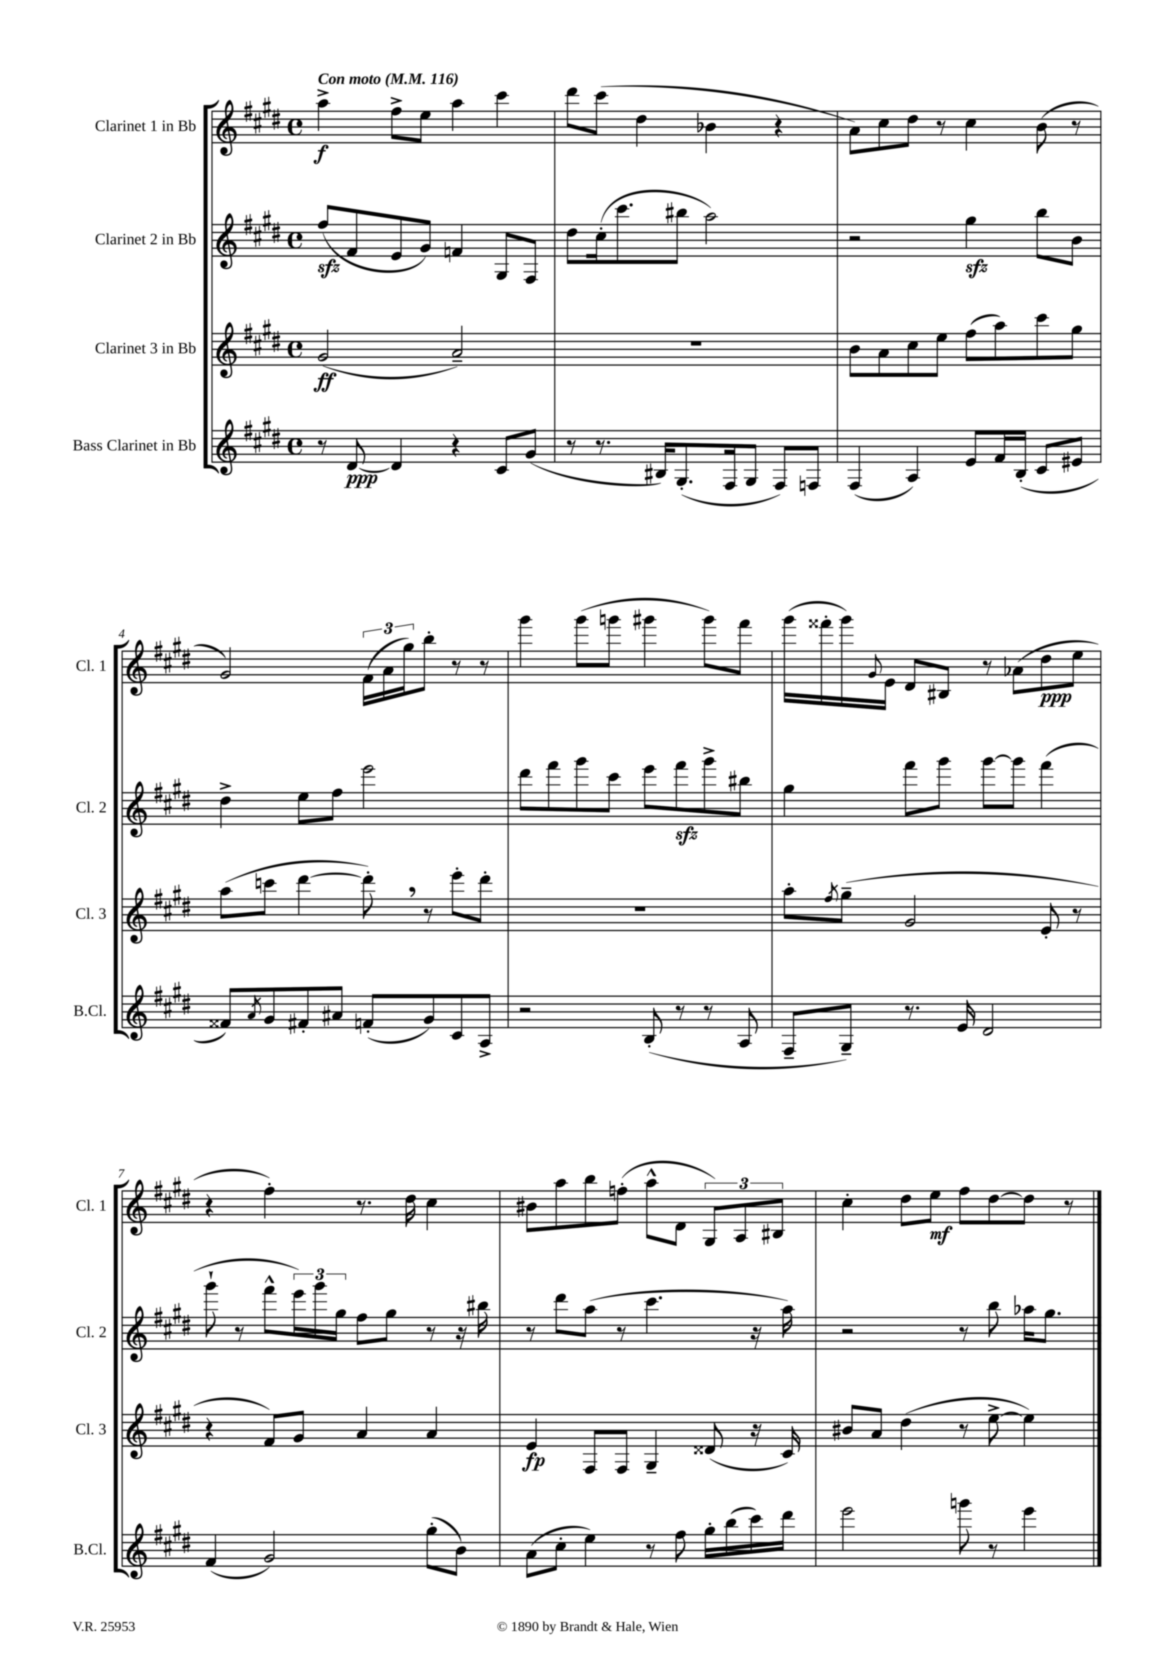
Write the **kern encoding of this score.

**kern	**dynam	**kern	**dynam	**kern	**kern	**dynam
*part4	*part4	*part3	*part3	*part2	*part1	*part1
*staff4	*staff4	*staff3	*staff3	*staff2	*staff1	*staff1
*I"Bass Clarinet in Bb	*	*I"Clarinet 3 in Bb	*	*I"Clarinet 2 in Bb	*I"Clarinet 1 in Bb	*
*I'B.Cl.	*	*I'Cl. 3	*	*I'Cl. 2	*I'Cl. 1	*
*clefG2	*	*clefG2	*	*clefG2	*clefG2	*
*k[f#c#g#d#]	*	*k[f#c#g#d#]	*	*k[f#c#g#d#]	*k[f#c#g#d#]	*
*M4/4	*	*M4/4	*	*M4/4	*M4/4	*
*met(c)	*	*met(c)	*	*met(c)	*met(c)	*
*MM116	*	*MM116	*	*MM116	*MM116	*
=1	=1	=1	=1	=1	=1	=1
!	!	!	!	!	!LO:TX:a:B:t=Con moto	!
8r	.	(2g#/	ff	(8ff#zz/L	4aa^\	f
[8d#/	ppp	.	.	8f#/	.	.
4d#/]	.	.	.	8e/	8ff#^\L	.
.	.	.	.	8g#/J)	8ee\J	.
4r	.	2a~/)	.	4fn/	4aa\	.
8c#/L	.	.	.	8G#/L	4ccc#\	.
(8g#/J	.	.	.	8F#/J	.	.
=2	=2	=2	=2	=2	=2	=2
8r	.	1r	.	8dd#\L	8ddd#\L	.
8.r	.	.	.	(16cc#'\k	(8ccc#\J	.
.	.	.	.	8.ccc#\	.	.
.	.	.	.	.	4dd#\	.
16B#X/KL)	.	.	.	.	.	.
(8.G#'/	.	.	.	8bb#X\J	.	.
.	.	.	.	2aa\)	4b-X\	.
16F#/k	.	.	.	.	.	.
8G#/J	.	.	.	.	.	.
8F#/L)	.	.	.	.	4r	.
8Fn/J	.	.	.	.	.	.
=3	=3	=3	=3	=3	=3	=3
(4F#/	.	8b\L	.	2r	8a\L)	.
.	.	8a\	.	.	8cc#\	.
4A/)	.	8cc#\	.	.	8dd#\J	.
.	.	8ee\J	.	.	8r	.
8e/L	.	(8ff#\L	.	4gg#zz\	4cc#\	.
16f#/L	.	8aa\)	.	.	.	.
(16B'/JJ	.	.	.	.	.	.
8c#/L	.	8ccc#\	.	8bb\L	(8b\	.
8e#X/J	.	8gg#\J	.	8b\J	8r	.
!!LO:LB:g=z
=4	=4	=4	=4	=4	=4	=4
8f##X/L)	.	(8aa\L	.	4dd#^\	2g#/)	.
8qa/	.	.	.	.	.	.
8g#/	.	8cccn\J	.	.	.	.
8f#X'/	.	[4ddd#\	.	8ee\L	.	.
8a#X/J	.	.	.	8ff#\J	.	.
(8fn'/L	.	8ddd#',\])	.	2eee\	(24f#\LL	.
.	.	.	.	.	24a\	.
.	.	.	.	.	24gg#\J)	.
8g#/)	.	8r	.	.	8bb'\J	.
8c#/	.	8eee'\L	.	.	8r	.
8A^/J	.	8ddd#'\J	.	.	8r	.
=5	=5	=5	=5	=5	=5	=5
2r	.	1r	.	8ddd#\L	4ggg#\	.
.	.	.	.	8fff#\	.	.
.	.	.	.	8ggg#\	(8ggg#\L	.
.	.	.	.	8ccc#\J	8gggn\J	.
(8B'/	.	.	.	8eee\L	4ggg#X\	.
8r	.	.	.	8fff#zz\	.	.
8r	.	.	.	8ggg#^\	8ggg#\L)	.
8A/	.	.	.	8bb#X\J	8fff#\J	.
=6	=6	=6	=6	=6	=6	=6
8F#~/L	.	8aa'\L	.	4gg#\	(16ggg#\LL	.
.	.	.	.	.	16fff##X'\	.
.	.	8qff#/	.	.	.	.
8G#~/J)	.	(8gg#~\J	.	.	16ggg#\)	.
.	.	.	.	.	8qqg#/	.
.	.	.	.	.	16e\JJ	.
8.r	.	2g#/	.	8fff#\L	8d#/L	.
.	.	.	.	8ggg#\J	8B#X/J	.
16e/	.	.	.	.	.	.
2d#/	.	.	.	[8ggg#\L	8r	.
.	.	.	.	8ggg#\J]	(8a-X\L	.
.	.	8e'/	.	(4fff#\	8dd#\	ppp
.	.	8r	.	.	8ee\J	.
!!LO:LB:g=z
=7	=7	=7	=7	=7	=7	=7
(4f#/	.	4r	.	8ggg#`\	4r	.
.	.	.	.	8r	.	.
2g#/)	.	8f#/L)	.	8fff#^^\L	4ff#'\)	.
.	.	8g#/J	.	24eee\L)	.	.
.	.	.	.	24ggg#\	.	.
.	.	.	.	24gg#\JJ	.	.
.	.	4a/	.	8ff#\L	8.r	.
.	.	.	.	8gg#\J	.	.
.	.	.	.	.	16dd#\	.
(8gg#'\L	.	4a/	.	8r	4cc#\	.
8b\J)	.	.	.	16r	.	.
.	.	.	.	16bb#X\	.	.
=8	=8	=8	=8	=8	=8	=8
(8a\L	.	4e/	fp	8r	8b#X\L	.
8cc#'\J	.	.	.	8ddd#\L	8aa\	.
4ee\)	.	8F#/L	.	(8aa\J	8bb\	.
.	.	8F#/J	.	8r	(8ffn'\J	.
8r	.	4G#~/	.	4.ccc#\	8aa^^\L	.
8ff#\	.	.	.	.	8d#\J	.
16gg#'\LL	.	(8d##X/	.	.	12G#/L)	.
(16bb\	.	.	.	.	.	.
.	.	.	.	.	12A/	.
16ccc#\)	.	16r	.	16r	.	.
.	.	.	.	.	12B#X/J	.
16ddd#\JJ	.	16c#/)	.	16aa\)	.	.
=9	=9	=9	=9	=9	=9	=9
2eee\	.	8b#X/L	.	2r	4cc#'\	.
.	.	8a/J	.	.	.	.
.	.	(4dd#\	.	.	8dd#\L	.
.	.	.	.	.	8ee\J	mf
8gggn\	.	8r	.	8r	8ff#\L	.
8r	.	[8ee^\	.	8bb\	[8dd#\	.
4eee\	.	4ee\])	.	16aa-X\KL	8dd#\J]	.
.	.	.	.	8.gg#\J	.	.
.	.	.	.	.	8r	.
==	==	==	==	==	==	==
*-	*-	*-	*-	*-	*-	*-
